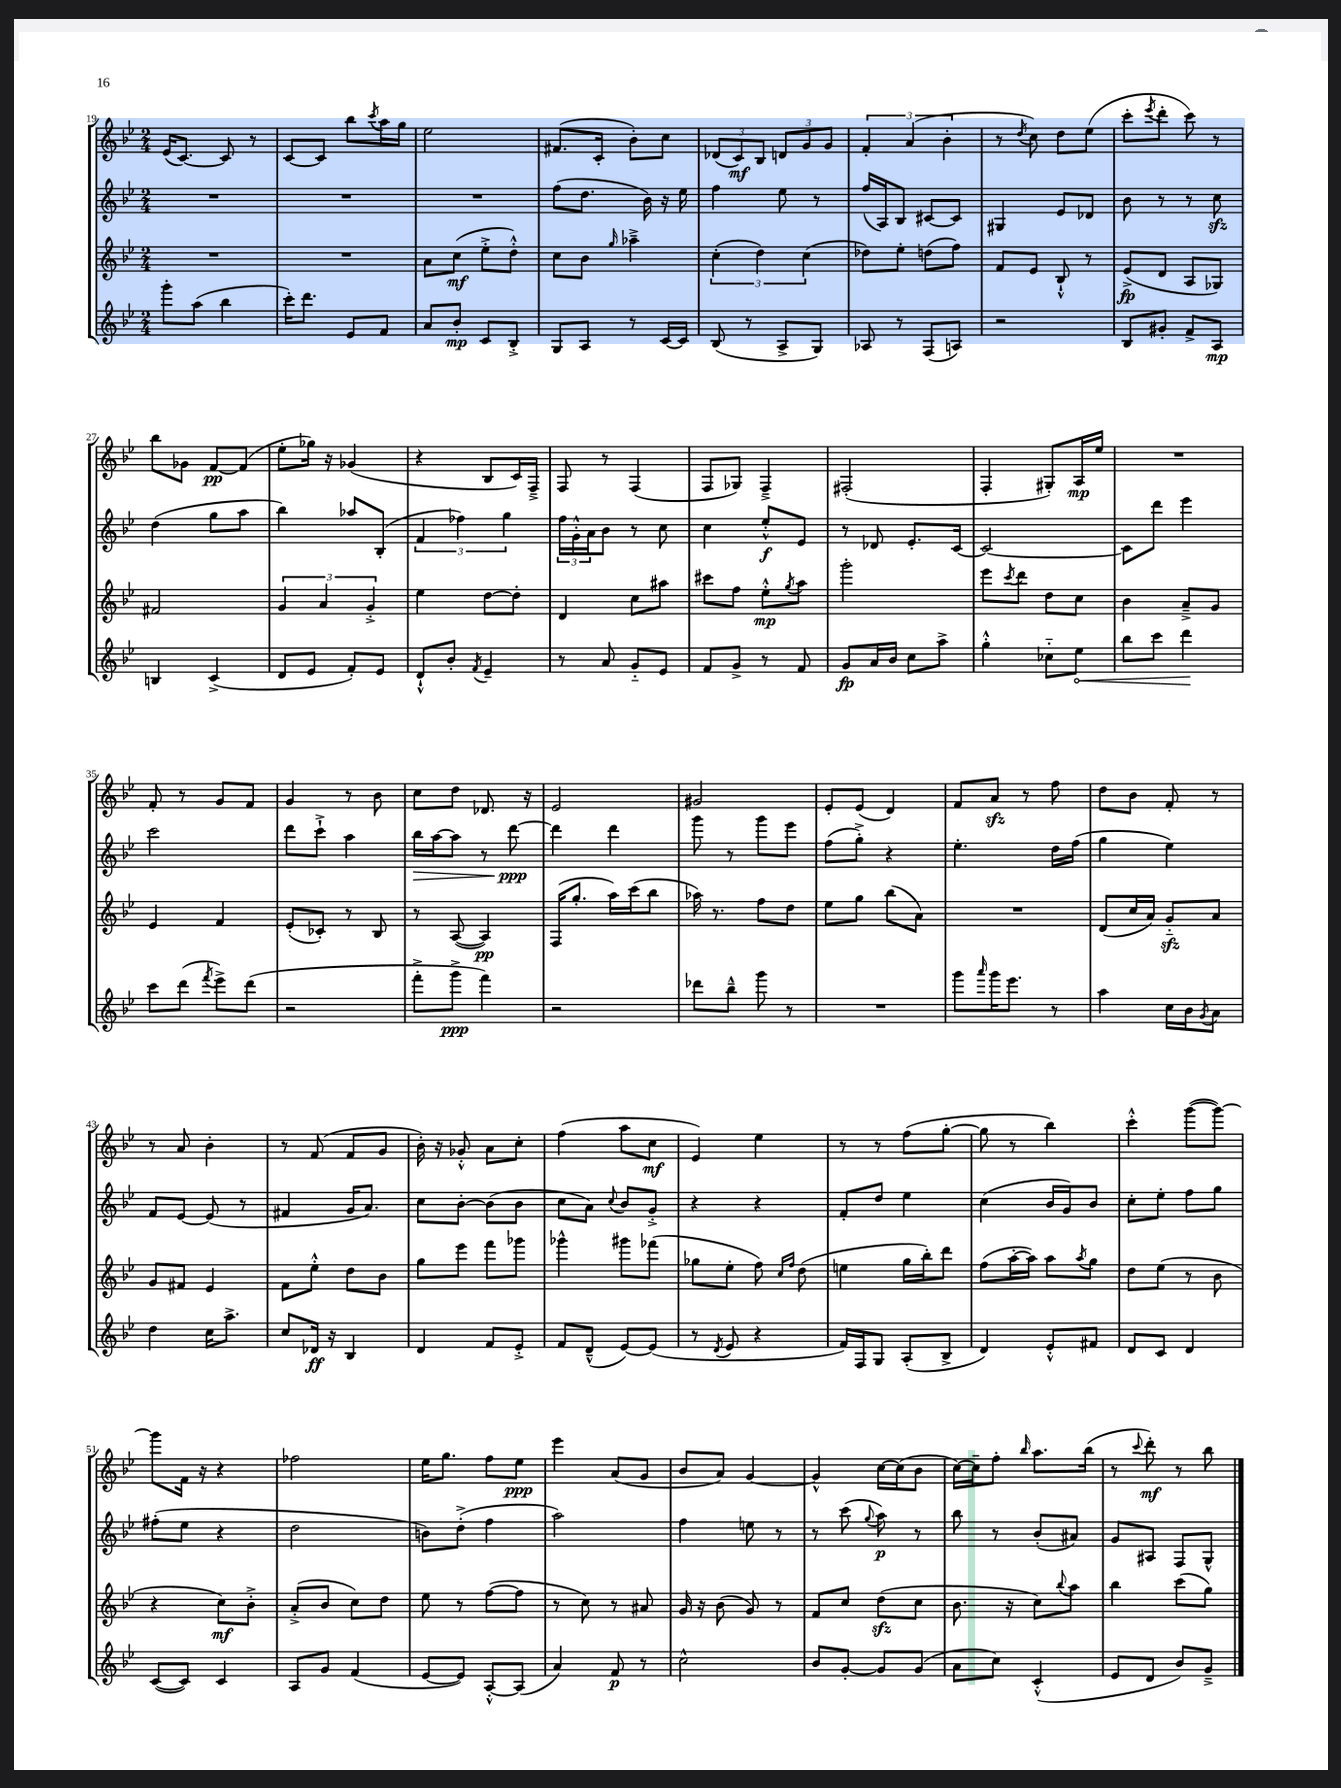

**kern	**kern	**kern	**kern
*staff4	*staff3	*staff2	*staff1
*clefG2	*clefG2	*clefG2	*clefG2
*k[b-e-]	*k[b-e-]	*k[b-e-]	*k[b-e-]
*M2/4	*M2/4	*M2/4	*M2/4
8ggg'\L	2r	2r	(16e-/LK
.	.	.	[8.c/J)
(8aa\J	.	.	.
4bb-\	.	.	8c/]
.	.	.	8r
=	=	=	=
16ccc'\LK)	2r	2r	[8c/L
8.ddd\J	.	.	.
.	.	.	8c/]J
8e-/L	.	.	8bb-\L
.	.	.	8qccc/
8f/J	.	.	16aa\L
.	.	.	16gg\JJ
=	=	=	=
8a/L	8a\L	2r	2ee-\
8b-'/J	(8cc\J	.	.
8c/L	8ee-'^\L	.	.
8B-'^/J	8dd'^^\J)	.	.
=	=	=	=
8G/L	8cc\L	(8ff\L	(8.f#/L
8A/J	8b-\J	8.dd\J	.
.	.	.	16c'/Jk
.	16qqgg/	.	.
8r	4aa-~^\	.	8b-'\L)
.	.	16b-\)	.
[16c/LL	.	16r	8cc\J
16c/]JJ	.	16ee-\	.
=	=	=	=
(8B-/	(6cc'\	4ff\	(12d-/L
.	.	.	12c/)
8r	.	.	.
.	6dd\)	.	12B-/J
8A^/L	.	8ee-\	12d/L
.	(6cc\	.	12g/
8G/J)	.	8r	.
.	.	.	12g/J
=	=	=	=
8A-/	8dd-\L)	(16ff/LL	6f'/
.	.	16A/J)	.
8r	8ee-'\J	8B-/J	.
.	.	.	(6a/
(8F/L	(8dd\L	[8c#/L	.
.	.	.	6b-'\
8A/J)	8ff\J)	8c#/]J	.
=	=	=	=
2r	8f/L	4G#/	8r
.	.	.	8qdd/
.	8e-/J	.	8cc\)
.	8B-`^^/	8e-/L	8dd\L
.	8r	8d-/J	(8ee-\J
=	=	=	=
8B-/L	(8e-^/L	8b-\	8ccc'\L
.	.	.	8qeee-/
8g#'/J	8d/J	8r	8ddd'\J
8f^/L	8A/L	8r	8ccc\)
8A/J	8G-/J)	8cc\	8r
=	=	=	=
4B/	2f#/	(4dd\	8bb-\L
.	.	.	8g-\J
(4c^/	.	8gg\L	[8f/L
.	.	8aa\J	(8f/]J
=	=	=	=
8d/L	6g/	4bb-\)	8ee-'\L
8e-/J	.	.	16gg-\Jk)
.	6a/	.	.
.	.	.	16r
8f'/L)	.	8aa-/L	(4g-/
.	6g'^/	.	.
8e-/J	.	(8B-'/J	.
=	=	=	=
8d`^^/L	4ee-\	6f/	4r
8b-'/J	.	.	.
.	.	6ff-\)	.
8qf/	.	.	.
4e-~/	[8dd\L	.	8B-/L
.	.	6gg\	.
.	8dd'\]J	.	16c/L)
.	.	.	16F~^/JJ
=	=	=	=
8r	4d/	24ff\LL	8F/
.	.	24g'^^\	.
.	.	24a\J	.
8a/	.	8b-\J	8r
8g'~/L	8cc\L	8r	(4F/
8e-/J	8aa#\J	8cc\	.
=	=	=	=
8f/L	8ccc#\L	4cc\	8F/L
8g^/J	8ff\J	.	8G-/J)
8r	8ee-'^^\L	8ee-'^^/L	4F~^/
.	8qgg/	.	.
8f/	8aa\J	8e-/J	.
=	=	=	=
8g/L	2ggg'\	8r	(2F#'/
16a/L	.	8d-/	.
16b-/JJ	.	.	.
8cc\L	.	8.e-'/L	.
8aa^\J	.	.	.
.	.	[16c/Jk	.
=	=	=	=
4gg'^^\	8eee-\L	2c/_	4F'/
.	8qccc/	.	.
.	8ddd\J	.	.
8cc-'~\L	8dd\L	.	8G#'/L)
8ee-\J	8cc\J	.	16A/L
.	.	.	16ee-/JJ
=	=	=	=
8bb-\L	4b-\	8c\]L	2r
8ccc\J	.	8ddd\J	.
4ddd\	8a~^/L	4eee-\	.
.	8g/J	.	.
=	=	=	=
8ccc\L	4e-/	2ccc\	8f'/
(8ddd\J	.	.	8r
8qfff/	.	.	.
8eee-^\L)	4f/	.	8g/L
(8ddd\J	.	.	8f/J
=	=	=	=
2r	(8e-'/L	8ddd\L	4g/
.	8c-'/J)	8ccc`^\J	.
.	8r	4aa\	8r
.	8B-/	.	8b-\
=	=	=	=
8fff'^\L	8r	16bb-\LL	8cc\L
.	.	[16aa\J	.
8ggg^\J	([8A/	8aa\]J	8dd\J
4fff\)	4A/])	8r	8.d-/
.	.	[8ddd\	.
.	.	.	16r
=	=	=	=
2r	(16F/LK	4ddd\]	2e-/
.	8.gg'/J	.	.
.	16aa\LL)	4ddd\	.
.	(16ccc\J	.	.
.	8bb-\J	.	.
=	=	=	=
8ddd-\L	16aa-\)	8ggg\	2g#/
.	8.r	.	.
8bb-~^^\J	.	8r	.
8ggg\	8ff\L	8ggg\L	.
8r	8dd\J	8eee-\J	.
=	=	=	=
2r	8ee-\L	(8ff\L	8e-'/L
.	8gg\J	8gg'^\J)	(8e-/J
.	(8bb-\L	4r	4d/)
.	8a\J)	.	.
=	=	=	=
8ggg\L	2r	4.ee-'\	8f/L
16qqaaa/	.	.	.
16ggg\K	.	.	8a/J
8.eee-\J	.	.	.
.	.	.	8r
8r	.	16dd\LL	8ff\
.	.	(16ff\JJ	.
=	=	=	=
4aa\	(8d/L	4gg\	8dd\L
.	16cc/L	.	8b-\J
.	16a/JJ)	.	.
16cc\LL	8g'~/L	4ee-\)	8f'/
16b-\J	.	.	.
8qg/	.	.	.
8a\J	8a/J	.	8r
=	=	=	=
4dd\	8g/L	8f/L	8r
.	8f#/J	[8e-/J	8a/
16cc\LK	4e-/	(8e-/]	4b-'\
8.aa^\J	.	.	.
.	.	8r	.
=	=	=	=
8cc/L	8f\L	4f#/	8r
16d-/Jk	8ee-'^^\J	.	(8f/
16r	.	.	.
4B-/	8dd\L	16g/LK	8f/L
.	.	8.a/J)	.
.	8b-\J	.	8g/J
=	=	=	=
4d/	8gg\L	8cc\L	16b-'\)
.	.	.	16r
.	8eee-\J	[8b-'\J	8g-'^^/
8f/L	8fff\L	(8b-\]L	8a\L
8e-'^/J	8ggg-\J	8b-\J	8cc'\J
=	=	=	=
8f/L	4ggg-^^\	8cc\L	(4ff\
(8d~^^/J	.	8a\J)	.
.	.	8qqcc/	.
[8e-/L)	8ggg#\L	8b-/L	8aa\L
(8e-/]J	(8fff-\J	8g'^/J	8cc\J
=	=	=	=
8r	8gg-\L	4r	4e-/)
8qd/	.	.	.
8e-/	8ee-'\J	.	.
4r	8ff\)	4r	4ee-\
.	16qqcc/LL	.	.
.	16qqff/JJ	.	.
.	(8dd\	.	.
=	=	=	=
16f/LL)	4ee\	8f'/L	8r
16F/J	.	.	.
8G/J	.	8dd/J	8r
(8A'/L	16gg\LL	4ee-\	(8ff\L
.	16bb-'\J)	.	.
8B-^/J	8ddd\J	.	[8gg'\J
=	=	=	=
4d/)	(8ff\L	(4cc\	8gg\]
.	[16aa'\L	.	8r
.	16aa\]JJ)	.	.
8e-'^^/L	8aa\L	16b-/LL	4bb-\)
.	.	16g/J)	.
.	8qaa/	.	.
8f#/J	8gg\J	8b-/J	.
=	=	=	=
8d/L	8dd\L	8cc'\L	4ccc'^^\
8c/J	(8ee-\J	8ee-'\J	.
4d/	8r	8ff\L	([8ggg\L
.	8b-\	8gg\J	8ggg\_J)
=	=	=	=
([8c/L	4r	(8ff#'\L	8ggg\]L
8c/]J)	.	8ee-\J	16f\Jk
.	.	.	16r
4c/	8cc\L)	4r	4r
.	8b-'^\J	.	.
=	=	=	=
8A/L	(8a'^/L	2dd\	2ff-\
8g/J	8b-/J	.	.
(4f/	8cc\L)	.	.
.	8dd\J	.	.
=	=	=	=
[8e-/L	8ee-\	8b\L)	16ee-\LK
.	.	.	8.gg\J
8e-/]J)	8r	(8dd'^\J	.
[8A'^^/L	([8ff\L	4ff\	8ff\L
(8A/]J	8ff\]J	.	8ee-\J
=	=	=	=
4a/)	8r	2aa\)	4eee-\
.	8cc\)	.	.
8f/	8r	.	(8a/L
8r	8a#/	.	8g/J
=	=	=	=
2cc^^\	16g/	4ff\	8b-/L
.	16r	.	.
.	(8b-\	.	8a/J)
.	8g/)	8ee\	[4g/
.	8r	8r	.
=	=	=	=
8b-/L	8f/L	8r	4g^^/]
[8g'/J	8cc/J	(8ccc\	.
.	.	8qqgg/	.
8g/]L	(8dd\L	8aa\)	[16cc\LL
.	.	.	(16cc\]J
(8g/J	8cc\J	8r	8b-\J
=	=	=	=
8a\L	8.b-\	8bb-\	[16cc\LL)
.	.	.	16cc~\]J
8cc\J)	.	8r	8ff'\J
.	16r	.	.
.	.	.	16qqbb-/
(4c'^^/	8cc\L)	(8b-'/L	8.aa\L
.	8qqbb-/	.	.
.	8aa\J	8a#/J)	.
.	.	.	(16bb-\Jk
=	=	=	=
8e-/L	4bb-\	8g/L	8r
.	.	.	8qqccc/
8d/J	.	8A#/J	8ddd'\)
8b-/L)	(8ccc\L	8F/L	8r
8g~^/J	8gg\J)	8G^^/J	8bb-\
==	==	==	==
*-	*-	*-	*-
